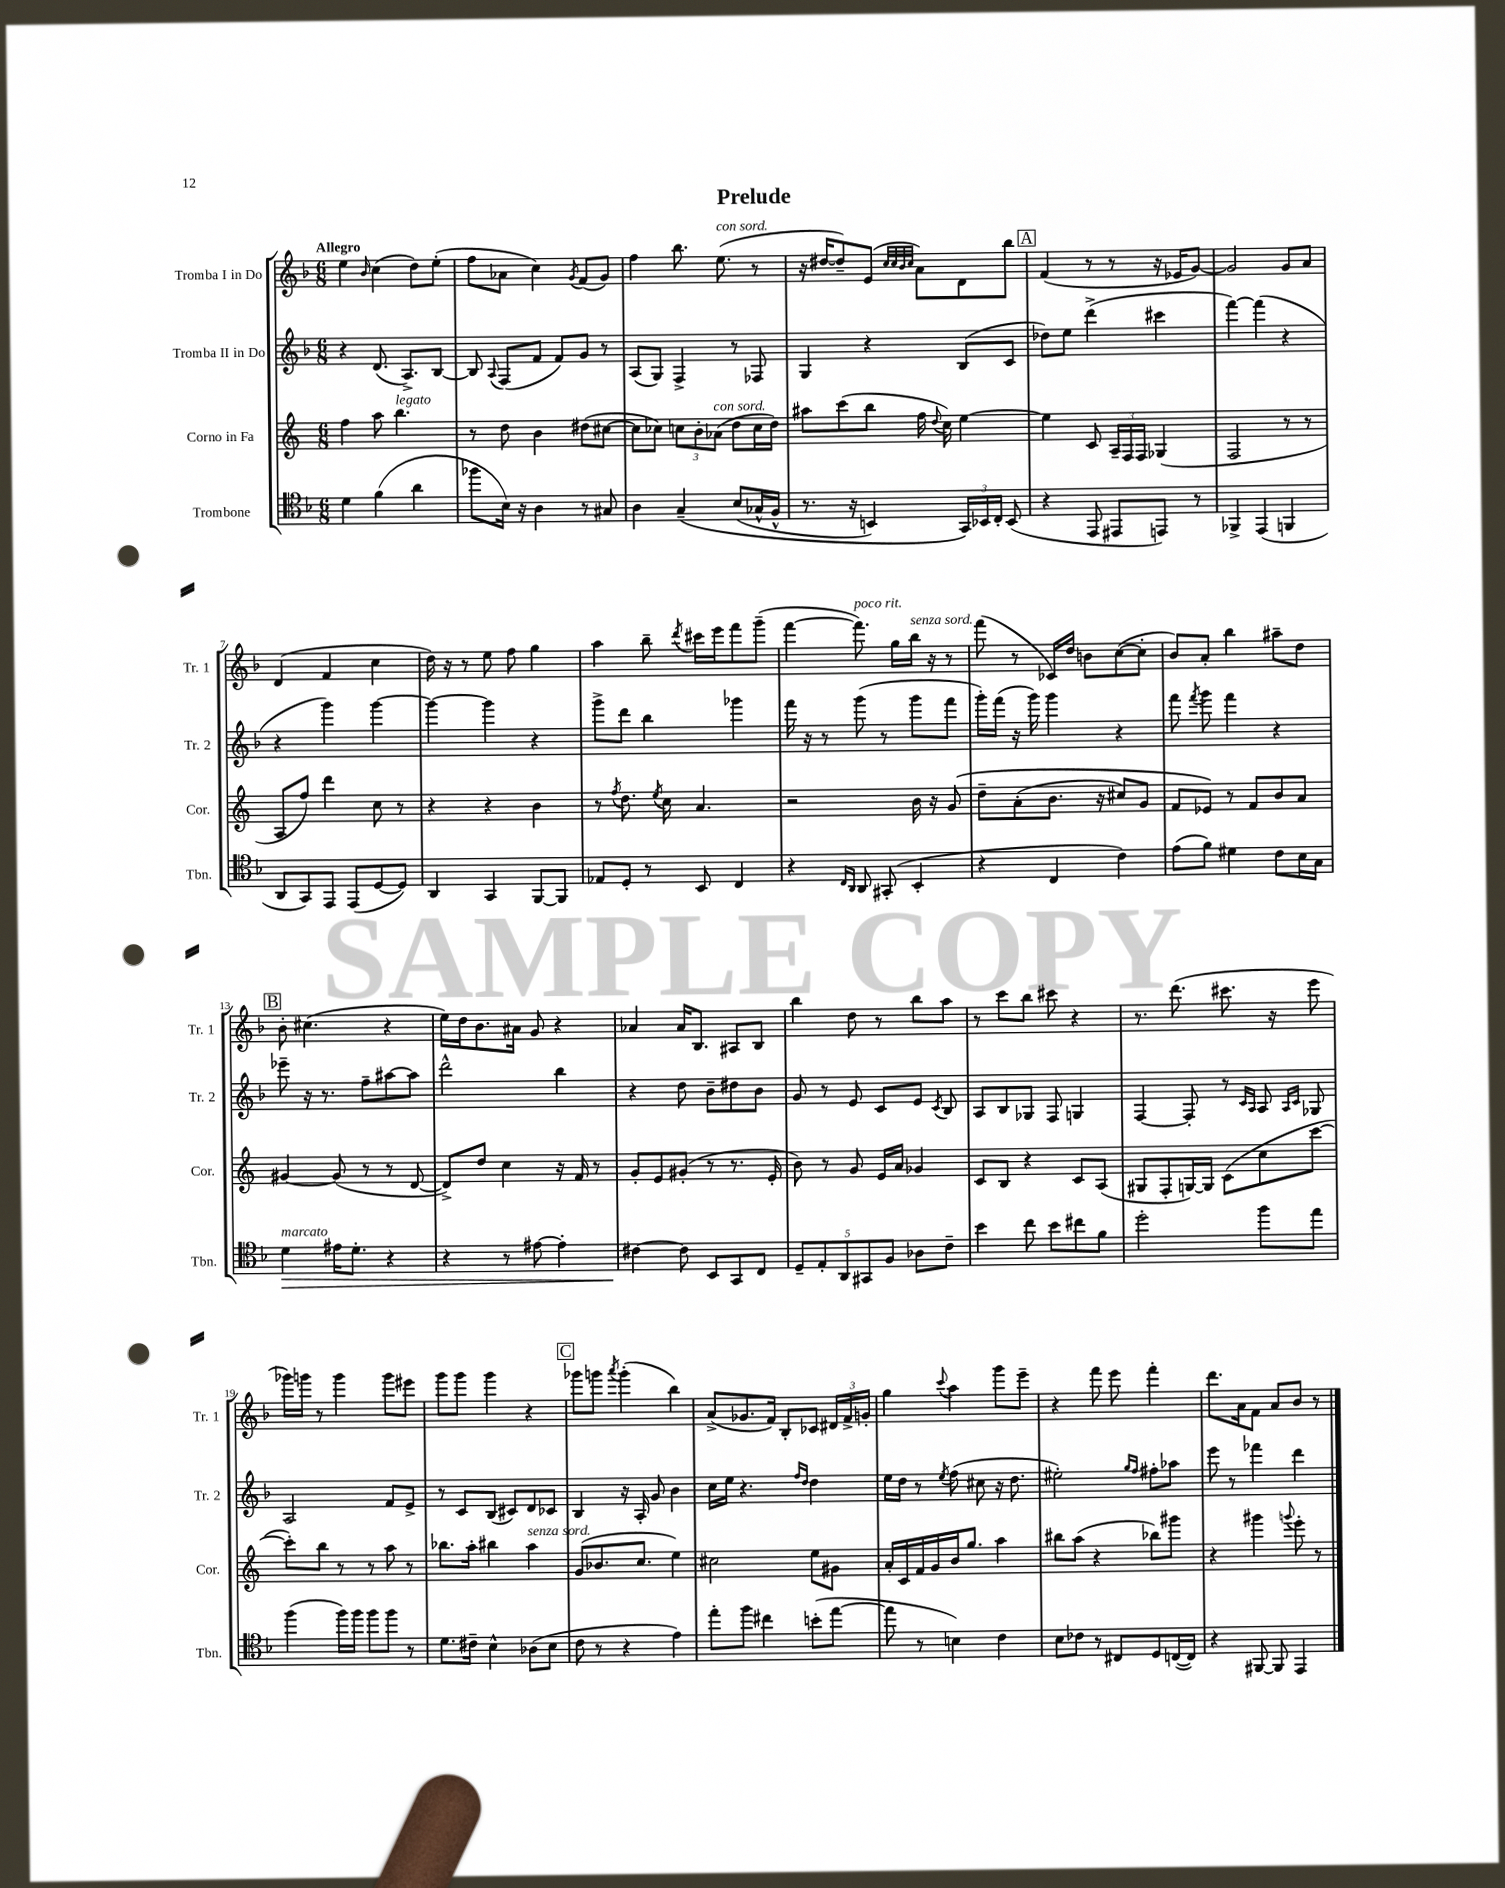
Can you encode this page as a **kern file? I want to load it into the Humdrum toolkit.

**kern	**kern	**kern	**kern
*staff4	*staff3	*staff2	*staff1
*clefC4	*clefG2	*clefG2	*clefG2
*k[b-]	*k[]	*k[b-]	*k[b-]
*M6/8	*M6/8	*M6/8	*M6/8
4d	4ff	4r	4ee
.	.	.	16qqb-
(4f	8aa	(8.d	(4cc
.	4.bb	.	.
.	.	8.A^)	.
4a	.	.	8dd)
.	.	[8B-	(8ee'
=	=	=	=
8ff-	8r	8B-]	8ff
.	.	8qqA	.
16B-)	8dd	(8F	8a-
16r	.	.	.
4A	4b	8f	4cc)
.	.	8f)	.
.	.	.	8qg
8r	(8dd#	8g	(8f
8G#	[8cc#	8r	8g)
=	=	=	=
4A	8cc#]	(8A	4ff
.	8cc-)	8G)	.
&(4G~	12cc	4F^	8.bb-
.	12b'	.	.
.	(12a-	.	.
.	.	.	(8.ee
(8B-	8dd	8r	.
16G-^^	16cc	8F-	8r
16F^^	16dd)	.	.
=	=	=	=
8.r	8aa#	4G	16r
.	.	.	[16dd#
.	(8ccc	.	8dd#~])
16r	.	.	.
4BB)	8bb	4r	(8e
.	.	.	32qqcc
.	.	.	32qqcc
.	.	.	32qqb-
.	.	.	32qqcc
.	16ff	.	8a)
.	8qqdd	.	.
.	16cc)	.	.
24GG&)	[4ee	(8B-	8d
24BB-	.	.	.
24C'	.	.	.
(8BB-	.	8c	8bb-
=	=	=	=
4r	4ee]	8dd-)	(4f
.	.	8ee	.
8EE	8c	(4ddd^	8r
8EE#	24A~	.	8r
.	24F	.	.
.	24F	.	.
8EE)	(4G-	4ccc#	16r
.	.	.	16e-
8r	.	.	[8g)
=	=	=	=
4FF-^	2F	[4fff)	2g]
(4EE	.	(4fff]	.
4FF	8r	4r	8g
.	8r	.	8a
=	=	=	=
8AA	8A	4r	(4d
8GG)	8ff)	.	.
8EE	4ddd	4ggg)	4f
(8EE	.	.	.
[8D	8cc	[4ggg	4cc
8D])	8r	.	.
=	=	=	=
4AA	4r	4ggg_	16dd)
.	.	.	16r
.	.	.	8r
4GG	4r	4ggg]	8ee
.	.	.	8ff
[8FF	4b	4r	4gg
8FF]	.	.	.
=	=	=	=
8E-	8r	8ggg^	4aa
.	8qff	.	.
8D'	8.dd	8ddd	.
8r	.	4bb-	8bb-~
.	8qee	.	.
.	16cc	.	.
.	.	.	8qddd
8BB-	4.a	.	16ccc#
.	.	.	16eee
4C	.	4ggg-	8fff
.	.	.	(8ggg~
=	=	=	=
4r	2r	16fff	[4fff
.	.	16r	.
.	.	8r	.
16qqC	.	.	.
16qqAA	.	.	.
8AA	.	(8ggg	8.fff])
(8GG#'	.	8r	.
.	.	.	16gg
4BB-'	16b	8ggg	16bb-
.	16r	.	16r
.	&(8g	8fff	8r
=	=	=	=
4r	8dd~	16ggg')	(8fff
.	.	(16fff	.
.	(8a'	16r	8r
.	.	16ggg)	.
4C	8.b	4ggg	16c-)
.	.	.	16dd
.	.	.	8b
.	16r	.	.
4c)	8cc#)	4r	([8cc
.	8g	.	8cc']
=	=	=	=
(8e	8f	8fff	8b-)
.	.	8qfff	.
8f)	8e-&)	8ggg	8a'
4d#	8r	4fff	4bb-
.	8f	.	.
8c	8b	4r	8aa#~
16B-	8a	.	8dd
16G	.	.	.
=	=	=	=
4d	[4g#	8eee-~	8b-'
.	.	16r	(4.cc#
.	.	8.r	.
16e#	(8g#]	.	.
8.d'	.	.	.
.	8r	8ff~	.
4r	8r	[8aa#	4r
.	[8d	8aa#]	.
=	=	=	=
4r	8d^])	2ddd^^	16ee)
.	.	.	16dd
.	8dd	.	8.b-
8r	4cc	.	.
.	.	.	16a#
[8e#	.	.	8g
4e#']	16r	4bb-	4r
.	16f	.	.
.	8r	.	.
=	=	=	=
[4c#	8g'	4r	4a-
.	8e	.	.
8c#]	(8g#'	8dd	16a-
.	.	.	8.B-
8BB-	8r	8b-~	.
8GG	8.r	8dd#	8A#
8C	.	8b-	8B-
.	16e'	.	.
=	=	=	=
10D~	8b)	8g	4bb-
10E'	.	.	.
.	8r	8r	.
10AA	.	.	.
.	8g	8e	8dd
10GG#	.	.	.
.	16e	8c	8r
10F	.	.	.
.	16a	.	.
8A-	4g-	8e	8bb-
.	.	8qc	.
8c~	.	8B-	8aa
=	=	=	=
4b-	8c	8A	8r
.	8B	8B-	8ccc
8cc	4r	8G-	8bb-
8b-	.	8F	8ccc#
8cc#	8c	4G	4r
8f	(8A	.	.
=	=	=	=
2dd'	8G#	[4F	8.r
.	8F'	.	.
.	.	.	(8.ddd
.	[16G)	8F']	.
.	16G]	.	.
.	(8c	8r	8.ccc#
.	.	16qqc	.
.	.	16qqA	.
8ff	8cc	8A	.
.	.	.	16r
.	.	16qqA	.
.	.	16qqc	.
8ee	[8ccc	8G-	8eee
=	=	=	=
(4ff	8ccc'])	2A	16ggg-)
.	.	.	16ggg
.	8bb	.	8r
16ff)	8r	.	4ggg
16ff	.	.	.
8ff	8r	.	.
8ff	8aa	8f	8ggg
8r	8r	8e^	8eee#
=	=	=	=
8.d	8.bb-	8r	8ggg
.	.	8c	8ggg
16c#~	16aa'	.	.
4B-^^	4bb#	(8B-	4ggg
.	.	8c#)	.
(8A-	4aa	8d	4r
8B-	.	8c-	.
=	=	=	=
8c	(8g	4B-	8ggg-
8r	8.b-	.	8ggg
.	.	.	8qaaa
4r	.	16r	(4ggg'
.	8.cc	16A'	.
.	.	8g	.
4e)	4ee)	4b-	4bb-)
=	=	=	=
8ee'	2cc#	16cc	(8a^
.	.	16ee	.
8ff	.	4.r	8.g-
4cc#	.	.	.
.	.	.	16f)
.	.	.	8B-'
.	.	16qqff	.
.	.	16qqdd	.
(8b'	8ee	4dd	8c-
[8ee	8g#	.	24d#
.	.	.	24f^
.	.	.	24g'
=	=	=	=
8ee]	16a'	16ee	4gg
.	16c	16dd	.
8r	16f	8r	.
.	16g	.	.
.	.	8qee	8qqccc
4B)	16b	(8ff	4aa
.	8.gg	.	.
.	.	8cc#	.
4c	4aa	16r	8ggg
.	.	8.dd	.
.	.	.	8eee~
=	=	=	=
8B-	8bb#	2ee#')	4r
8c-	(8aa	.	.
8r	4r	.	8fff
8C#	.	.	8eee
.	.	16qqgg	.
.	.	16qqff	.
8D	8bb-)	8ff#'	4fff'
([16C	8ggg#	8aa-	.
16C])	.	.	.
=	=	=	=
4r	4r	8eee	8.ddd
.	.	8r	.
.	.	.	16a
[8FF#	4ggg#	4fff-	8f
8FF#]	.	.	8a
.	8qqggg	.	.
4EE	8eee'	4ddd	8b-
.	8r	.	8r
==	==	==	==
*-	*-	*-	*-
